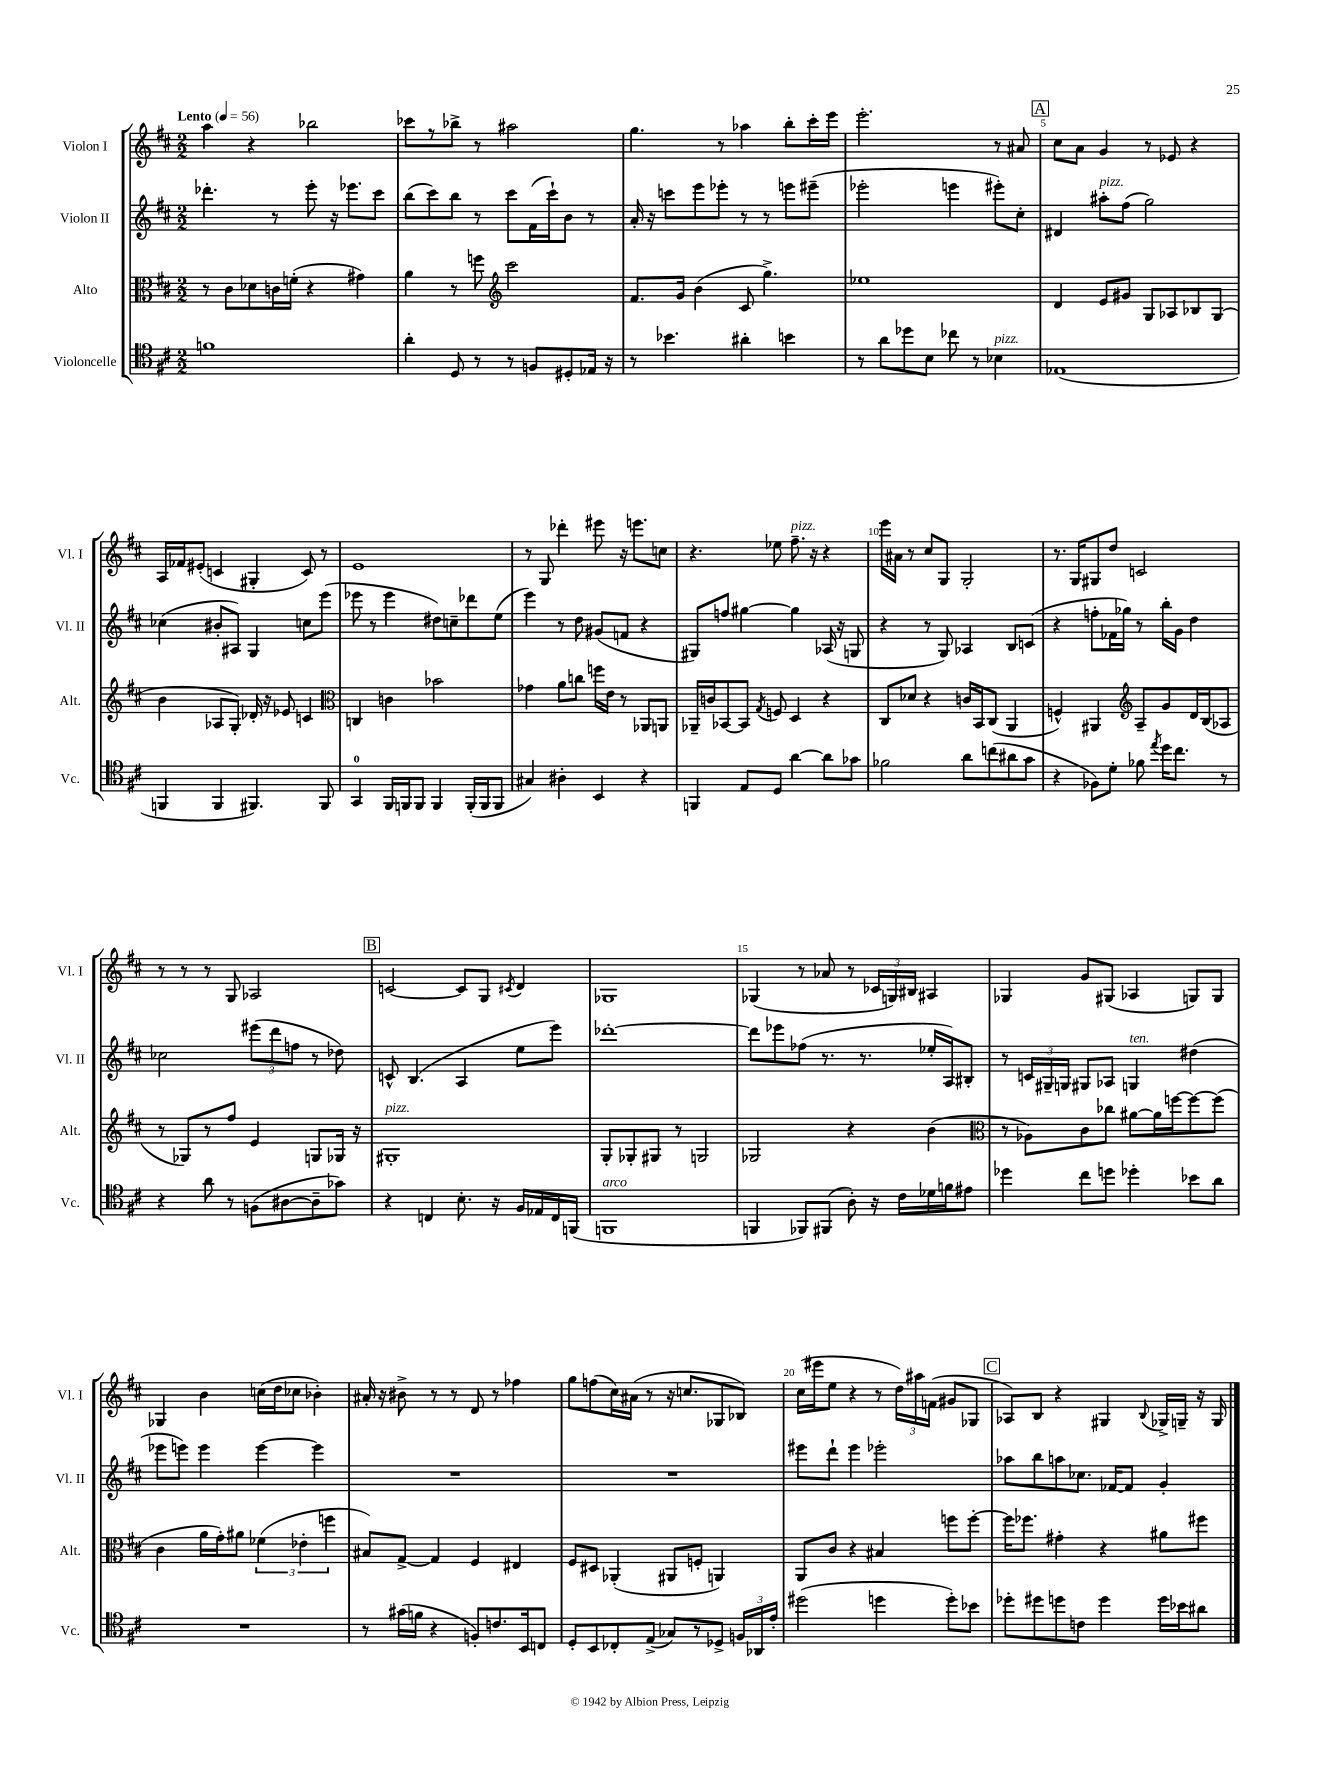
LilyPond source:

<<
\new StaffGroup <<
\new Staff = "s0" \with { instrumentName = "Violon I" shortInstrumentName = "Vl. I" } {
    \clef treble \key d \major \numericTimeSignature \time 2/2 \tempo "Lento" 4 = 56
    \autoBeamOff a''4 r4 bes''2 |
    ces'''8[ r8 bes''8]-> r8 ais''2 |
    g''4. r8 aes''4 b''8[-. cis'''16-. e'''16] |
    e'''2.-. r8 ais'8 |
    \mark \markup { \box "A" } cis''8[ a'8] g'4 r8 ees'8 r4 |
    a16[ fes'16 eis'8]-.( c'4 gis4-. c'8) r8 |
    e'1 |
    r8 g8 des'''4-. eis'''8 r16 e'''8.[ c''8] |
    r4. ees''8 fis''8.--^\markup { \italic "pizz." } r16 r4 |
    e'''16[ ais'16] r8 cis''8[ g8] g2-. |
    r8. g16[ gis8 d''8] c'2 |
    r8 r8 r8 g8 aes2 |
    \mark \markup { \box "B" } c'2~ c'8[ g8] \acciaccatura { cis'8 } d'4 |
    ges1 |
    ges4( r8 aes'8 r8 \tuplet 3/2 { ces'16[ g16) bis16] } ais4 |
    ges4 g'8[ gis8]( aes4 g8[) g8] |
    ges4 b'4 c''16[( d''16 ces''8] bes'4-.) |
    ais'16-. r16 bis'8-> r8 r8 d'8 r8 fes''4 |
    g''8[ f''8( cis''16) ais'16]( r8 r16 c''8.[ ges8 bes8]) |
    cis''16[( eis'''16 e''8] r4 r8 \tuplet 3/2 { d''16[) ais''16 f'16]( } gis'8[ ges8] |
    \mark \markup { \box "C" } aes8[) b8] r4 gis4 \appoggiatura { b8 } ges16[-> g16]-- r16 g16 \bar "|." |
}
\new Staff = "s1" \with { instrumentName = "Violon II" shortInstrumentName = "Vl. II" } {
    \clef treble \key d \major \numericTimeSignature \time 2/2
    \autoBeamOff des'''4.-. r8 e'''8-. r16 ees'''8.[ cis'''8] |
    b''8[( cis'''8) b''8] r8 cis'''8[ fis'16( cis'''16-!) b'8] r8 |
    a'16-. r16 c'''8[ e'''8 ees'''8]-. r8 r8 e'''8[ eis'''8]--( |
    ees'''2-. e'''4 eis'''8[-.) cis''8]-. |
    \mark \markup { \box "A" } dis'4 ais''8[-.^\markup { \italic "pizz." } fis''8]( g''2) |
    ces''4( bis'8[-. ais8]) g4 c''8[ e'''8]( |
    ees'''8 r8 ees'''4 dis''8[) c''8-- des'''8 e''8]( |
    e'''4) r8 d''8 gis'8[( f'8] r4 |
    gis8[) f''8] gis''4~ gis''4 aes16( r16 g8 |
    r4 r8 g8) aes4 b8[ c'8]( |
    r4 f''8[-. fes'16 ges''16]) r8 b''16[-. g'16] d''4 |
    ces''2 \tuplet 3/2 { eis'''8[( d'''8 f''8] } r8 des''8) |
    \mark \markup { \box "B" } c'8-^ b4.( a4 e''8[ e'''8]) |
    des'''1~-. |
    des'''8[ ees'''8 fes''8]( r8. r8. ees''16[-. a16) bis8]-. |
    r8 \tuplet 3/2 { c'16[ gis16-- g16] } gis8[ aes8] g4^\markup { \italic "ten." } dis''4( |
    ees'''8[ e'''8]) e'''4 e'''4~ e'''4 |
    R1 |
    R1 |
    eis'''8[ d'''8]-! eis'''4 ees'''2-. |
    \mark \markup { \box "C" } aes''8[ b''8 a''8 ces''8.] fes'16[~ fes'8] g'4-. \bar "|." |
}
\new Staff = "s2" \with { instrumentName = "Alto" shortInstrumentName = "Alt." } {
    \clef alto \key d \major \numericTimeSignature \time 2/2
    \autoBeamOff r8 cis'8[ des'8 c'16 f'16]-.( r4 gis'4) |
    a'4 r8 f''8 \clef treble cis'''2 |
    fis'8.[ g'16] b'4( cis'8 g''4.->) |
    ees''1 |
    \mark \markup { \box "A" } d'4 e'8[ gis'8] g8[ aes8 bes8 g8]( |
    b'4 aes8[ g8]-.) des'16-. r16 ees'8 c'4 |
    \clef alto c4 c'4 bes'2 |
    ges'4 a'8[ c''8] f''16[ e'16] r8 aes,8[ a,8] |
    aes,16[-- c'16 bes,8~ bes,8] \acciaccatura { g8 } f8 d4 r4 |
    cis8[ des'8] r4 c'16[ b,16 cis8]( a,4 |
    f4-^) ais,4 \clef treble a8[-- g'8 d'16 b16( aes8] |
    r8 ges8[) r8 fis''8] e'4 g8[ ges16] r16 |
    \mark \markup { \box "B" } gis1-.^\markup { \italic "pizz." } |
    g8[-. ges8-. gis8] r8 g2 |
    ges2 r4 b'4( |
    \clef alto r8 aes8[) cis'8 ces''8] ais'8[~ ais'16 f''16~ f''8~ f''8]( |
    cis'4 a'16[ g'16-.) ais'8] \tuplet 3/2 { fes'4( ees'4-. f''4 } |
    bis8[) g8]~-> g4 fis4 eis4 |
    fis8[ dis8] aes,4-.( ais,8[ f8]-. a,4) |
    a,8[ cis'8] r4 bis4 f''8[ f''8]~-. |
    \mark \markup { \box "C" } f''16[ fes''8.] gis'4-. r4 ais'8[ fis''8] \bar "|." |
}
\new Staff = "s3" \with { instrumentName = "Violoncelle" shortInstrumentName = "Vc." } {
    \clef tenor \key d \major \numericTimeSignature \time 2/2
    \autoBeamOff f'1 |
    a'4-. d8 r8 r8 f8[ dis8-. ees16] r16 |
    r8 bes'4. ais'4-. b'4 |
    r8 a'8[ des''8 b8] ces''8 r8 bes4^\markup { \italic "pizz." } |
    \mark \markup { \box "A" } ees1( |
    f,4 f,4 fis,4.) fis,8 |
    g,4-0 fis,16[ f,16 f,8] f,4 f,16[-.( f,16 f,8] |
    gis4) ais4-. b,4 r4 |
    f,4 e8[ d8] a'4~ a'8[ ges'8] |
    fes'2 a'8[ c''8( ais'8 g'8] |
    r4 fes8[) d'8]-. fes'8 \acciaccatura { e''8 } d''16[ cis''8.] r8 |
    r4 a'8 r8 f8[( ais8~ ais8-- ges'8]) |
    \mark \markup { \box "B" } r4 c4 b8.-. r16 fis16[ ees16 c16 f,16]( |
    f,1^\markup { \italic "arco" } |
    f,4 fes,8[) fis,8]( a8-.) r16 cis'16[ des'16 f'16 eis'8] |
    des''4 cis''8[ d''8] des''4-. bes'8[ a'8] |
    R1 |
    r8 gis'16[( f'16] r4 f8[-.) c'8. b,16 c8] |
    d8[-. b,8 ces8-. e8]->( ges8[) r8 des8]-> \tuplet 3/2 { f16[ aes,16 e'16]-. } |
    dis''2( d''4 d''8[-.) bes'8] |
    \mark \markup { \box "C" } des''8[-. dis''8 d''8 c'8] d''4 d''16[ bes'16 ais'8] \bar "|." |
}
>>
>>
\layout { \context { \Score \override BarNumber.break-visibility = ##(#f #t #t) barNumberVisibility = #(every-nth-bar-number-visible 5) } }
